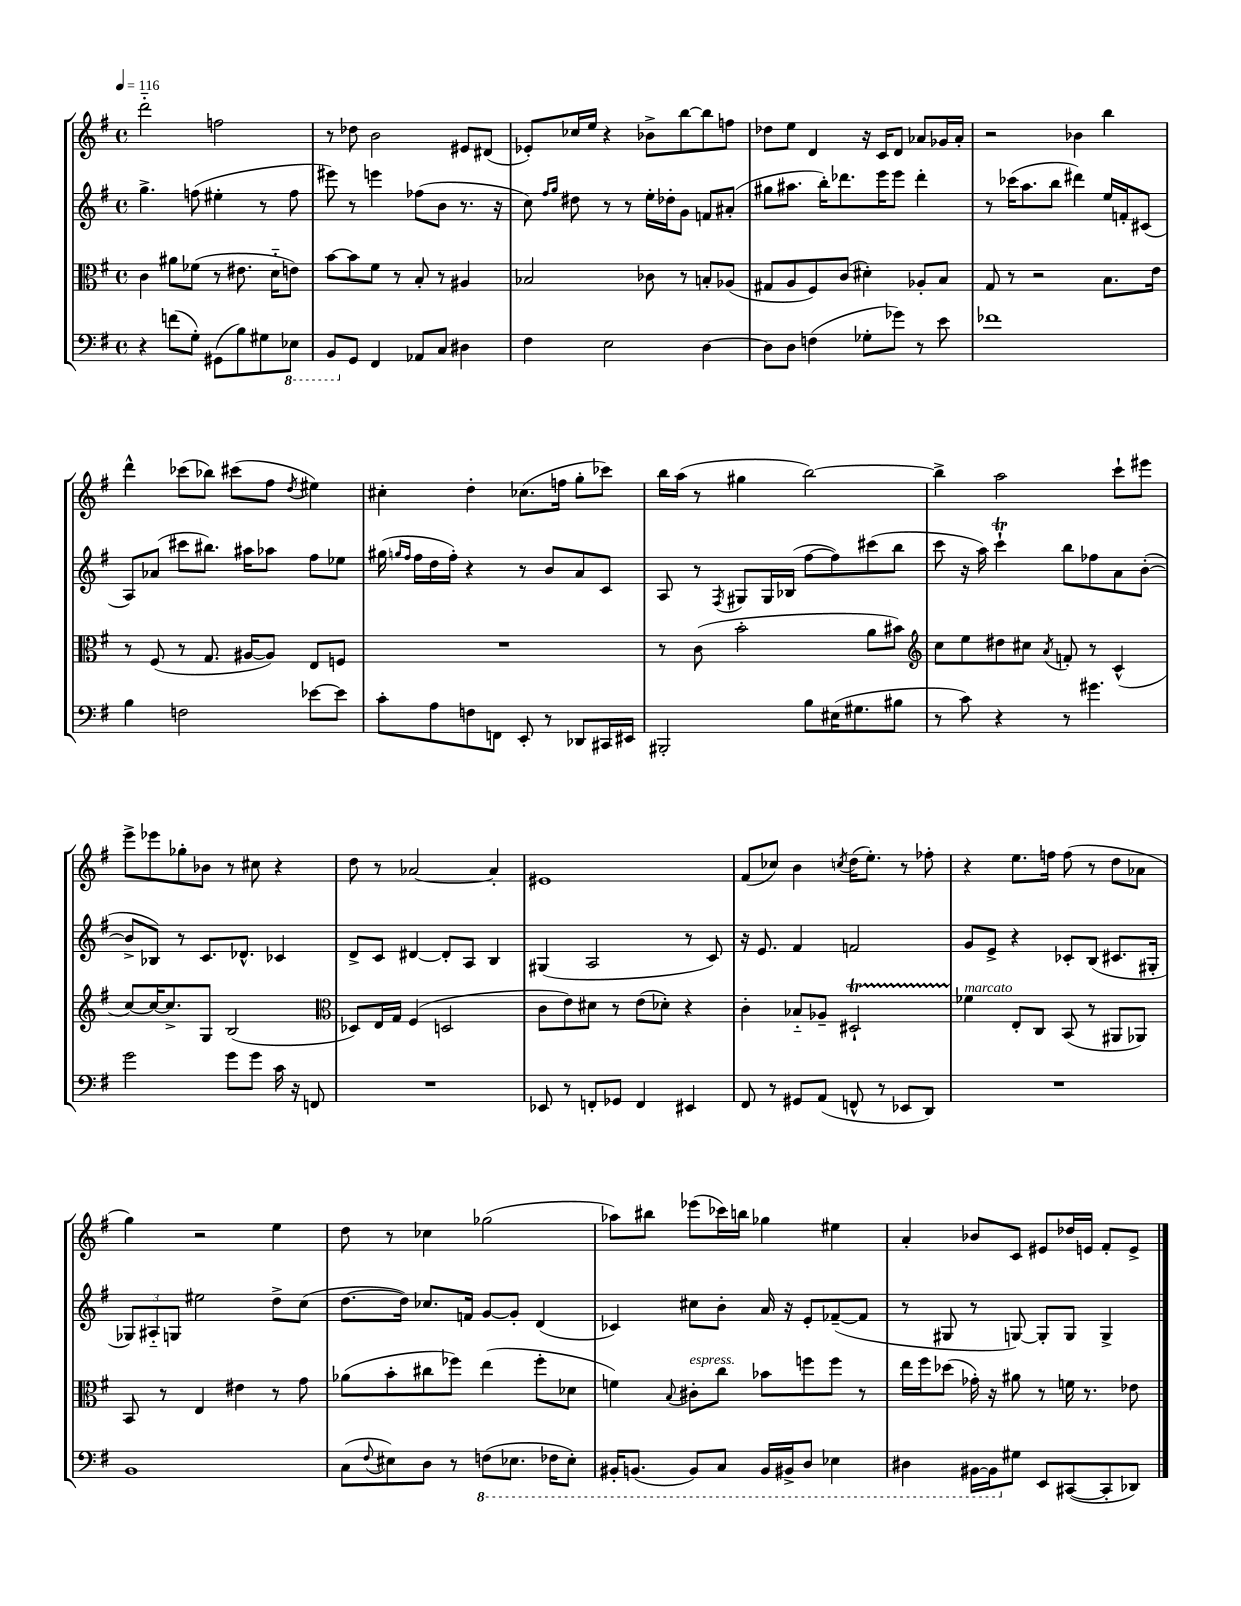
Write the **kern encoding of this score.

**kern	**kern	**kern	**kern
*part4	*part3	*part2	*part1
*staff4	*staff3	*staff2	*staff1
*clefF4	*clefC3	*clefG2	*clefG2
*k[f#]	*k[f#]	*k[f#]	*k[f#]
*M4/4	*M4/4	*M4/4	*M4/4
*met(c)	*met(c)	*met(c)	*met(c)
*MM116	*MM116	*MM116	*MM116
=1	=1	=1	=1
4r	4c\	4.gg^\	2ddd\
(8fn\L	8a#X\L	.	.
8G'\J)	(8f-X\J	(8ffn\	.
(8GG#X\L	8r	4ee#X'\	2ffn\
8B\)	8.e#X\	.	.
8G#X\	.	8r	.
.	16d\KL	.	.
*8ba	*	*	*
8EE-X\J	8en\J)	8ff\	.
=2	=2	=2	=2
8BBB/L	[8b\L	8eee#X\)	8r
*X8ba	*	*	*
8GG/J	8b\]	8r	8dd-X\
4FF#/	8f#\J	4eeen\	2b\
.	8r	.	.
8AA-X/L	8B'/	(8ff-X\L	.
8C/J	8r	8b\J	.
4D#X\	4A#X/	8.r	8e#X/L
.	.	.	(8d#X/J
.	.	16r	.
=3	=3	=3	=3
4F#\	2B-X/	8cc\)	8e-X'/L)
.	.	16qqff#/LL	.
.	.	16qqgg/JJ	.
.	.	8dd#X\	16cc-X/L
.	.	.	16ee/JJ
2E\	.	8r	4r
.	.	8r	.
.	8c-X\	16ee'\LL	8b-X^\L
.	.	16dd-X'\J	.
.	8r	8g\J	[8bb\
[4D\	8Bn'/L	8fn/L	8bb\]
.	(8A-X/J	(8a#X'/J	8ffn\J
=4	=4	=4	=4
8D\L]	8G#X/L	8gg#X\L	8dd-X\L
8D\J	8A/	8.aa#X\J	8ee\J
(4Fn\	8F#/)	.	4d/
.	.	16bb'\KL)	.
.	(8c/J	8.ddd-X\	.
8G-X'\L	4d#X'\)	.	16r
.	.	16eee\K	16c/KL
8g-X\J)	.	8eee\J	8d/J
8r	8A-X'/L	4ddd-'\	8a-X/L
8e\	8B/J	.	16g-X/L
.	.	.	16a-'/JJ
=5	=5	=5	=5
1f-X	8G/	8r	2r
.	8r	(16ccc-X\KL	.
.	.	8.aa\	.
.	2r	.	.
.	.	8bb\J	.
.	.	4ddd#X\)	4b-X\
.	8.B\L	16ee/LL	4bb\
.	.	16fn'/J	.
.	.	(8c#X/J	.
.	16e\Jk	.	.
!!LO:LB:g=z
=6	=6	=6	=6
4B\	8r	8A/L)	4ddd^^\
.	(8F#/	(8a-X/J	.
2Fn\	8r	8ccc#X\L	(8ccc-X\L
.	8.G/	8.bb#X\J)	8bb-X\J)
.	.	.	(8ccc#X\L
.	[16A#X/KL	16aa#X\KL	.
.	8A#/J])	8aa-X\J	8ff#\J
.	.	.	8qdd/
[8e-X\L	8E/L	8ff#\L	4ee#X\)
8e-\J]	8Fn/J	8ee-X\J	.
=7	=7	=7	=7
8c'\L	1r	(16gg#X\	4cc#X'\
.	.	16qqggn/LL	.
.	.	16qqff#/JJ	.
.	.	16ff#\LL	.
8A\	.	16dd\	.
.	.	16ff#'\JJ)	.
8Fn\	.	4r	4dd'\
8FFn\J	.	.	.
8EE'/	.	8r	(8.cc-X\L
8r	.	8b/L	.
.	.	.	16ffn\Jk
8DD-X/L	.	8a/	8gg'\L
16CC#X/L	.	8c/J	8ccc-X\J)
16EE#X/JJ	.	.	.
=8	=8	=8	=8
2BBB#X'/	8r	8A/	16bb\LL
.	.	.	(16aa\JJ
.	(8c\	8r	8r
.	.	8qF#/	.
.	2b'\	8G#X/L	4gg#X\
.	.	16G#/L	.
.	.	(16B-X/JJ	.
8B\L	.	[8ff#\L	[2bb\)
(16E#X\K	.	8ff#\])	.
8.G#X\	.	.	.
.	8a\L	(8ccc#X\	.
8B#X\J	8b#X\J)	8bb\J	.
=9	=9	=9	=9
*	*clefG2	*	*
8r	8cc\L	8ccc\	4bb^\]
8c\)	8ee\	16r	.
.	.	16aa\)	.
4r	8dd#X\	4cccT`\	2aa\
.	8cc#X\J	.	.
.	8qa/	.	.
8r	8fn'/	8bb\L	.
4.g#X\	8r	8ff-X\	.
.	(4c^^/	8a\	8ccc`\L
.	.	([8b'\J	8eee#X\J
!!LO:LB:g=z
=10	=10	=10	=10
2g\	[8cc/L)	8b^/L]	8eee^\L
.	16cc/K_	8B-X/J)	8eee-X\
.	8.cc^/]	.	.
.	.	8r	8gg-X'\
.	8G/J	8.c/L	8b-X\J
8g\L	(2B/	.	8r
.	.	8.d-X^^/J	.
8g\J	.	.	8cc#X\
16c\	.	4c-X/	4r
16r	.	.	.
8FFn/	.	.	.
=11	=11	=11	=11
*	*clefC3	*	*
1r	8D-X/L)	8d^/L	8dd\
.	16E/L	8c/J	8r
.	16G/JJ	.	.
.	(4F#/	[4d#X/	[2a-X/
.	2Dn/	8d#'/L]	.
.	.	8A/J	.
.	.	4B/	4a-'/]
=12	=12	=12	=12
8EE-X/	8c\L	(4G#X/	1e#X
8r	8e\)	.	.
8FFn'/L	8d#X\J	2A/	.
8GG-X/J	8r	.	.
4FF/	(8e\L	.	.
.	8d-X'\J)	.	.
4EE#X/	4r	8r	.
.	.	8c/)	.
=13	=13	=13	=13
8FF#/	4c'\	16r	(8f#/L
.	.	8.e/	.
8r	.	.	8cc-X/J)
8GG#X/L	8B-X/L	4f#/	4b\
(8AA/J	8A-X~/J	.	.
.	.	.	8qccn/
8FFn^^/	2D#Xt`/	2fn/	(16dd\KL
.	.	.	8.ee'\J)
8r	.	.	.
8EE-X/L	.	.	8r
8DD/J)	.	.	8ff-X'\
=14	=14	=14	=14
!	!LO:TX:a:i:t=marcato	!	!
1r	4f-X\	8g/L	4r
.	.	8e^/J	.
.	8E'/L	4r	8.ee\L
.	8C/J	.	.
.	.	.	16ffn\Jk
.	(8BB/	8c-X'/L	(8ff\
.	8r	(8B/J	8r
.	8AA#X/L	8.c#X/L	8dd\L
.	8AA-X/J)	.	8a-X\J
.	.	16G#X'/Jk	.
!!LO:LB:g=z
=15	=15	=15	=15
1BB	8BB/	12G-X/L)	4gg\)
.	.	12A#X/	.
.	8r	.	.
.	.	12Gn/J	.
.	4E/	2ee#X\	2r
.	4e#X\	.	.
.	8r	8dd^\L	4ee\
.	8g\	(8cc\J	.
=16	=16	=16	=16
(8C\L	(8a-X\L	[8.dd\L	8dd\
8qqF#/	.	.	.
8E#X\)	8b'\	.	8r
.	.	16dd\Jk])	.
8D\J	8cc#X\	8.cc-X/L	4cc-X\
8r	8ff-X\J)	.	.
.	.	16fn/Jk	.
*8ba	*	*	*
(8FFn\L	(4ee\	[8g/L	(2gg-X\
8.EE-X\J	.	8g'/J]	.
.	8ff-'\L	(4d/	.
16FF-X\KL	.	.	.
8EE-'\J)	8d-X\J	.	.
=17	=17	=17	=17
16BBB#X'/KL	4fn\)	4c-X/)	8aa-X\L)
(8.BBBn/J	.	.	.
.	.	.	8bb#X\J
.	8qqB/	.	.
!	!LO:TX:a:i:t=espress.	!	!
8BBB/L)	8c#X'\L	8cc#X\L	(8eee-X\L
8CC/J	8cc\J	8b'\J	16ccc-X\L)
.	.	.	16bbn\JJ
16BBB/LL	8b-X\L	16a/	4gg-X\
16BBB#X^/J	.	16r	.
8DD/J	8ffn\	8e'/L	.
4EE-X\	8ff\J	([8f-X~/	4ee#X\
.	8r	8f-/J]	.
=18	=18	=18	=18
4DD#X\	16ee\LL	8r	4a'/
.	16ff#\J	.	.
.	(8dd-X\J	8G#X/	.
[16BBB#X\LL	16g-X'\)	8r	8b-X/L
16BBB#\J]	16r	.	.
*X8ba	*	*	*
8G#X\J	8a#X\	[8Gn/)	8c/J
8EE/L	8r	8G'/L]	8e#X/L
([8CC#X/	16fn\	8G/J	16dd-X/L
.	8.r	.	16en/JJ
8CC#'/]	.	4G^/	8f#'/L
8DD-X/J)	8e-X\	.	8e^/J
==	==	==	==
*-	*-	*-	*-
